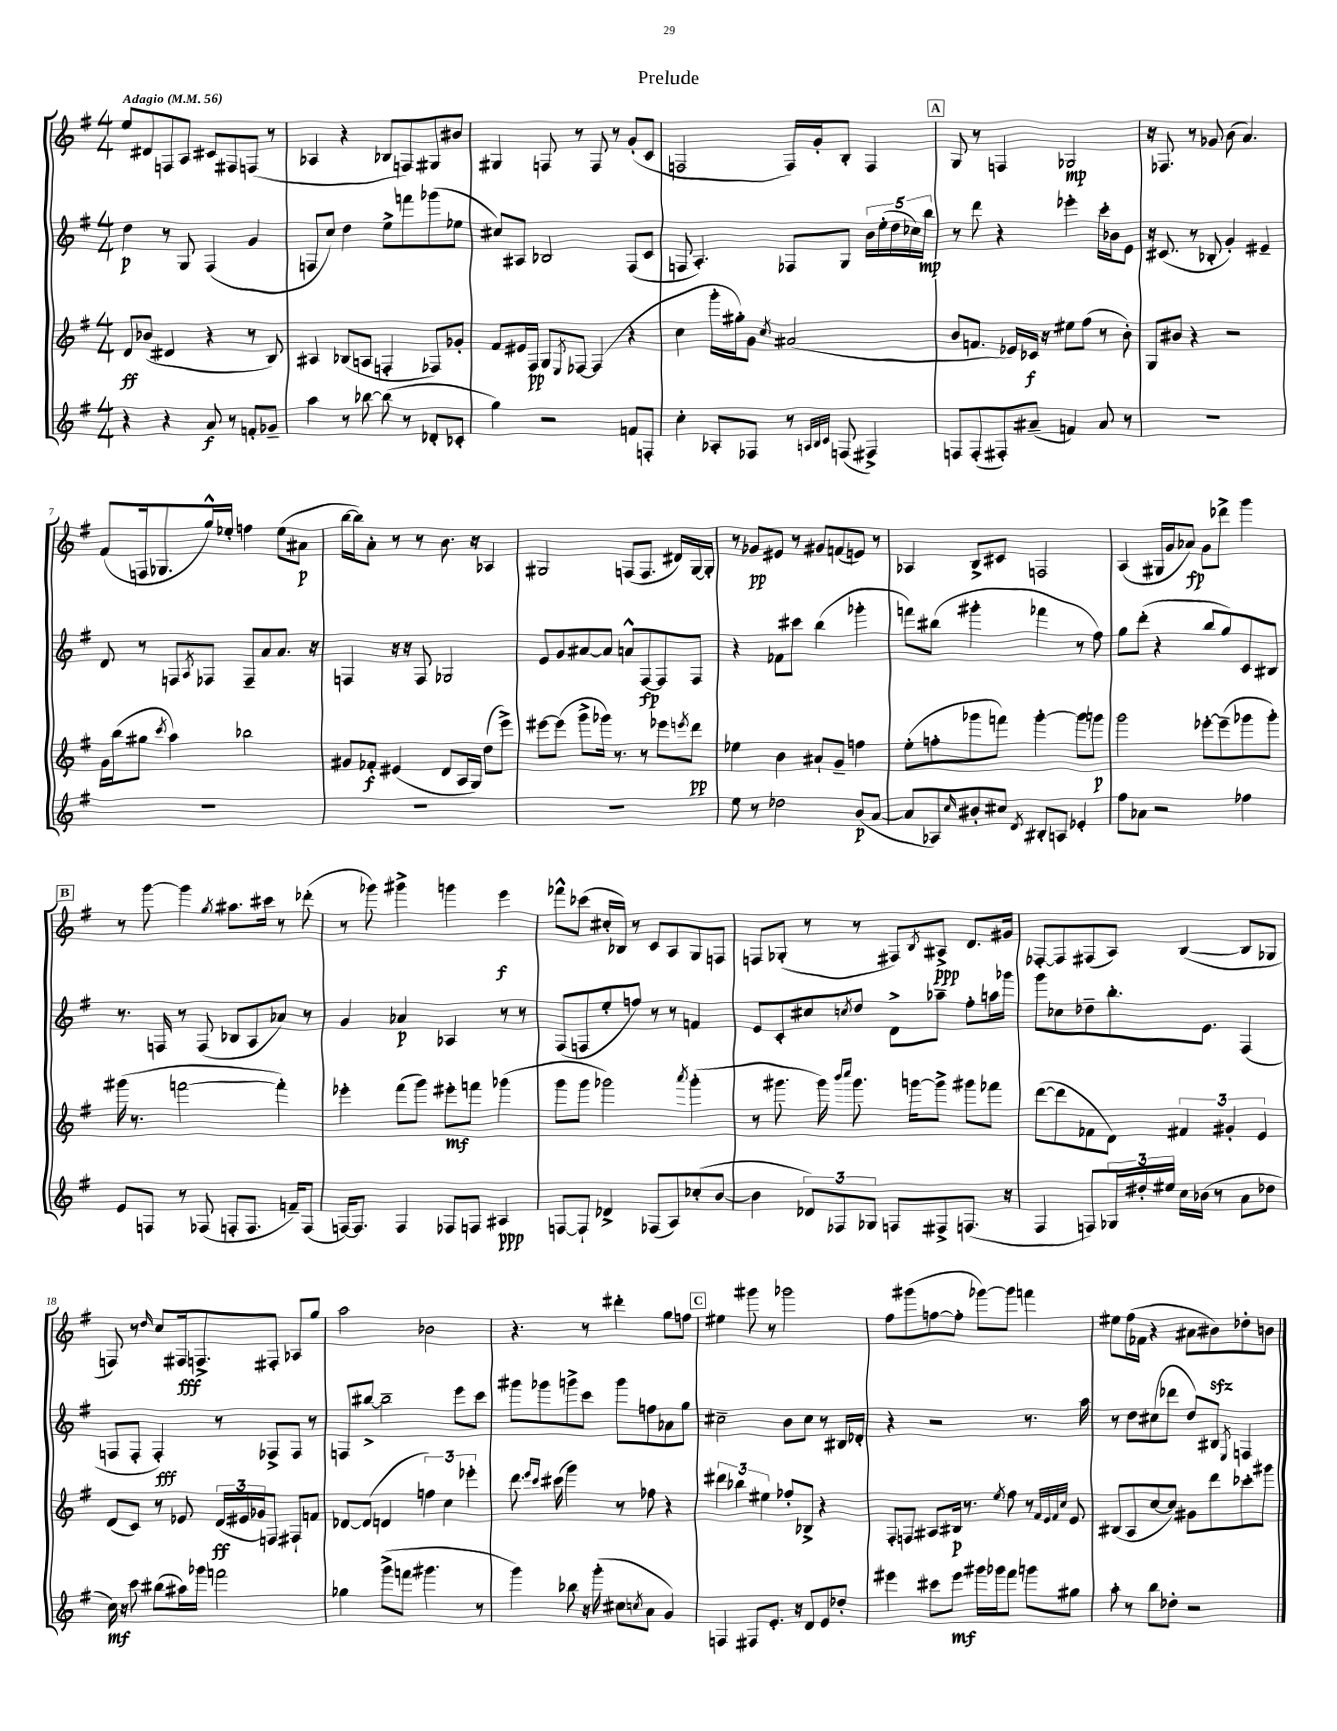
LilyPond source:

\header { title = "Prelude" }
<<
\new StaffGroup <<
\new Staff = "s0" {
    \clef treble \key g \major \numericTimeSignature \time 4/4 \tempo "Adagio" 4 = 56
    e''8 dis'8 f8 a8 cis'8 fis8 f8( r8 |
    aes4 r4 bes8 f8) gis8 bis'8 |
    gis4 f8 r8 f8 r8 g'8-.( c'8 |
    f2 f16) g'16-. b8-. f4 |
    \mark \markup { \box "A" } g8 r8 f4 ges2\mp |
    r16 fes8. r8 ges'8 b'8( a'4.) |
    fis'8( f16 ges8. g''16-^) ees''16-. f''4 ees''8( ais'8\p |
    b''16~ b''16) a'8-. r8 r8 b'8. r16 aes4 |
    gis2 f8( f8. dis'16) gis16~ gis16-. |
    r8 ges'8\pp eis'8 r8 gis'8 f'8( e'8) r8 |
    aes4 b8-> cis'8 f2 |
    a4( gis16 g'16 aes'8\fp) g'8 des'''8-> g'''4 |
    \mark \markup { \box "B" } r8 g'''8~ g'''4 \acciaccatura { g''8 } ais''8. cis'''16 r8 des'''8-.( |
    r8 ges'''8) gis'''4-> g'''4 e'''4\f |
    fes'''8-^ ces'''8( cis''16-. bes16) r8 c'8 a8 g8 f8 |
    f8 ges8-.( r8 r8 fis8) \acciaccatura { b8 } ais8->\ppp d'8. gis'16 |
    fes8~-. fes8 fis8( a8) b4~( b8 ges8 |
    f8) r8 \grace { d''16 } c''8 fis16\fff f8.-> fis8-. aes8 g''8 |
    a''2 bes'2 |
    r4. r8 dis'''4-. g''8 f''8 |
    \mark \markup { \box "C" } eis''4 gis'''8 r8 ges'''2 |
    fis''8 gis'''8( f''8~ f''8-. ges'''8~) ges'''8 f'''4 |
    eis''8 fis''16( fes'16 r4 ais'8 bis'8\sfz) des''8-. b'8 \bar "|." |
}
\new Staff = "s1" {
    \clef treble \key g \major \numericTimeSignature \time 4/4
    d''4\p r8 g8 fis4( g'4 |
    f8 c''8) d''4 e''8-> f'''8 ges'''8( ees''8 |
    cis''8) ais8 bes2 fis8( c'8 |
    f8 a4.-.) fes8 g8 \tuplet 5/4 { b'16 e''16-.( d''16 ces''16) b''16\mp } |
    \mark \markup { \box "A" } r8 d'''8 r4 ees'''4-. c'''16-. bes'16 e'8 |
    r16 cis'8.( r8 bes8-. g'4-.) eis'4-- |
    d'8 r8 f8 \acciaccatura { a8 } fes8 fes8-- a'8 a'8. r16 |
    f4 r16 r16 f8 ges2 |
    e'8 g'8 ais'8~ ais'8 a'8-^ fis8~\fp fis8 fis8 |
    r4 fes'8 cis'''8 b''4( ges'''4-. |
    f'''8) bis''8( gis'''4-. fes'''4 r8 fis''8) |
    g''8 d'''8-.( r4 b''8 g''8) c'8 bis8 |
    \mark \markup { \box "B" } r8. f16 r8 f8( bes8 a8 aes'8) r8 |
    g'4 aes'4\p aes4 r8 r8 |
    fis8( f8 e''8-. f''8) r8 r8 f'4 |
    e'8 c'8-. cis''8 \acciaccatura { c''8 } d''8 d'8-> aes''8-- fis''8-. a''16 ges'''16 |
    g'''8 ces''8 des''8-- b''8.-. e'8. fis4( |
    f8 f8-. f4-.\fff) r8 fes8-> fes8 r8 |
    f8 bis''8~-> bis''2-- e'''8 c'''8 |
    gis'''8 ges'''8 g'''8-> c'''8 g'''8 f''8 aes'8 g''8 |
    \mark \markup { \box "C" } cis''2-- b'8 cis''8 r8 bis16 des'16-. |
    r4 r2 r8. a''16 |
    r8 d''8 cis''8( des'''8 d''8) bis8 \acciaccatura { e8 } f4 \bar "|." |
}
\new Staff = "s2" {
    \clef treble \key g \major \numericTimeSignature \time 4/4
    d'8\ff bes'8( dis'4 r4 r8 b8) |
    ais4 bes8( a8 f4-. fes8) ges'8-. |
    fis'8 eis'16 fis16\pp g8 \acciaccatura { e8 } fes8~ fes4( r4 |
    c''4 g'''16-. gis''16-.) g'8 \acciaccatura { c''8 } ais'2( |
    \mark \markup { \box "A" } b'8 f'8. ees'16) ces'16\f r16 eis''8 fis''8( r8 b'8-.) |
    g8 bis'8 r4 r2 |
    g'16 b''16( gis''8 \acciaccatura { c'''8 } a''4) bes''2 |
    gis'8 fes'8-.\f eis'4( d'8 a16 g16) d''8( e'''8->) |
    eis'''8~ eis'''8( g'''8-> ges'''16) r8. r8 ees'''8 \acciaccatura { e'''8 } d'''8\pp |
    ees''4 b'4 ais'8-! g'8-- f''4 |
    e''8-.( f''8-. ges'''8 f'''8) ges'''4~-. ges'''8 g'''8\p |
    g'''2 ees'''8~-. ees'''8--( ges'''8 ges'''8-.) |
    \mark \markup { \box "B" } gis'''16( r8. f'''2~ f'''4-.) |
    ees'''4-. fis'''8( g'''8) eis'''8-.\mf f'''8 ges'''4( |
    g'''8 g'''8 ges'''2) \acciaccatura { a'''8 } ges'''4-.( |
    r8 gis'''8. gis'''16) \grace { b'''16 c''''16 } gis'''8. g'''16~ g'''8-> gis'''8 fes'''8 |
    d'''8~( d'''8 fes'8 d'8) \tuplet 3/2 { fis'4 gis'4-. e'4 } |
    d'8( c'8) r8 ees'8 \tuplet 3/2 { d'16\ff( eis'16 ges'16) } f8 fis8-! f'8 |
    des'8~ des'8( d'4 \tuplet 3/2 { f''4) c''4 ees'''4-. } |
    d'''8. \grace { e'''16 c'''16 } cis'''16( g'''4) r8 fes''8 r4 |
    \mark \markup { \box "C" } \tuplet 3/2 { dis'''4 bes''4 eis''4 } fes''8-. bes8-> r4 |
    fis8-. f8 ais8 bis16\p r8. \acciaccatura { e''8 } fis''8 r8 \grace { fis'32 e'32 fis'32 c''32 } e'8 |
    bis8( a8 c''8~ c''8) gis'8 d'''8 ces'''8-. gis'''8 \bar "|." |
}
\new Staff = "s3" {
    \clef treble \key g \major \numericTimeSignature \time 4/4
    r4 r4 a'8\f r8 f'8-. ges'8-- |
    a''4 r8 bes''8~ bes''8( r8 des'8-. ces'8-. |
    g''4) r2 f'8 f8-. |
    c''4-. aes8-. fes8 r8 \grace { a32 b32 c'32 } f8( fis4->) |
    \mark \markup { \box "A" } f8 f8-.( fis8-.) ais'8--( f'4) ais'8 r8 |
    R1 |
    R1 |
    R1 |
    R1 |
    e''8 r8 des''2 b'8\p( a'8~ |
    a'8 aes8) \grace { c''16 } bis'8-. cis''8 \acciaccatura { d'8 } bis8-. a8 ees'4-. |
    fis''8 aes'8 r2 fes''4 |
    \mark \markup { \box "B" } e'8 f8 r8 fes8( f8-. f8. f'16--) f8( |
    f16~) f8. f4 fes8 f8 ais4\ppp |
    f8~ f8-! des'4-> fes8( a8) ces''8-.( b'8~ |
    b'4 \tuplet 3/2 { des'8) fes8 ges8 } f8 fis8-> f8.( r16 |
    fis4 f8) \tuplet 3/2 { ges16 dis''16-. eis''16 } c''16 bes'16( r8 a'8 des''8 |
    c''16\mf) r16 c'''8 bis''8( ais''16) ges'''16 f'''2 |
    ges''4 g'''8->( f'''8 gis'''4. r8 |
    g'''4) bes''8 r16 g'''16-.( cis''8 \acciaccatura { c''8 } a'8 g'4) |
    \mark \markup { \box "C" } f4 fis8 e'8.-. r16 d'8 e'8 des''8-. |
    eis'''4 cis'''8 eis'''8\mf gis'''16 ges'''16 fis'''8 g'''8 gis''8 |
    a''8-. r8 b''8 des''8-. r2 \bar "|." |
}
>>
>>
